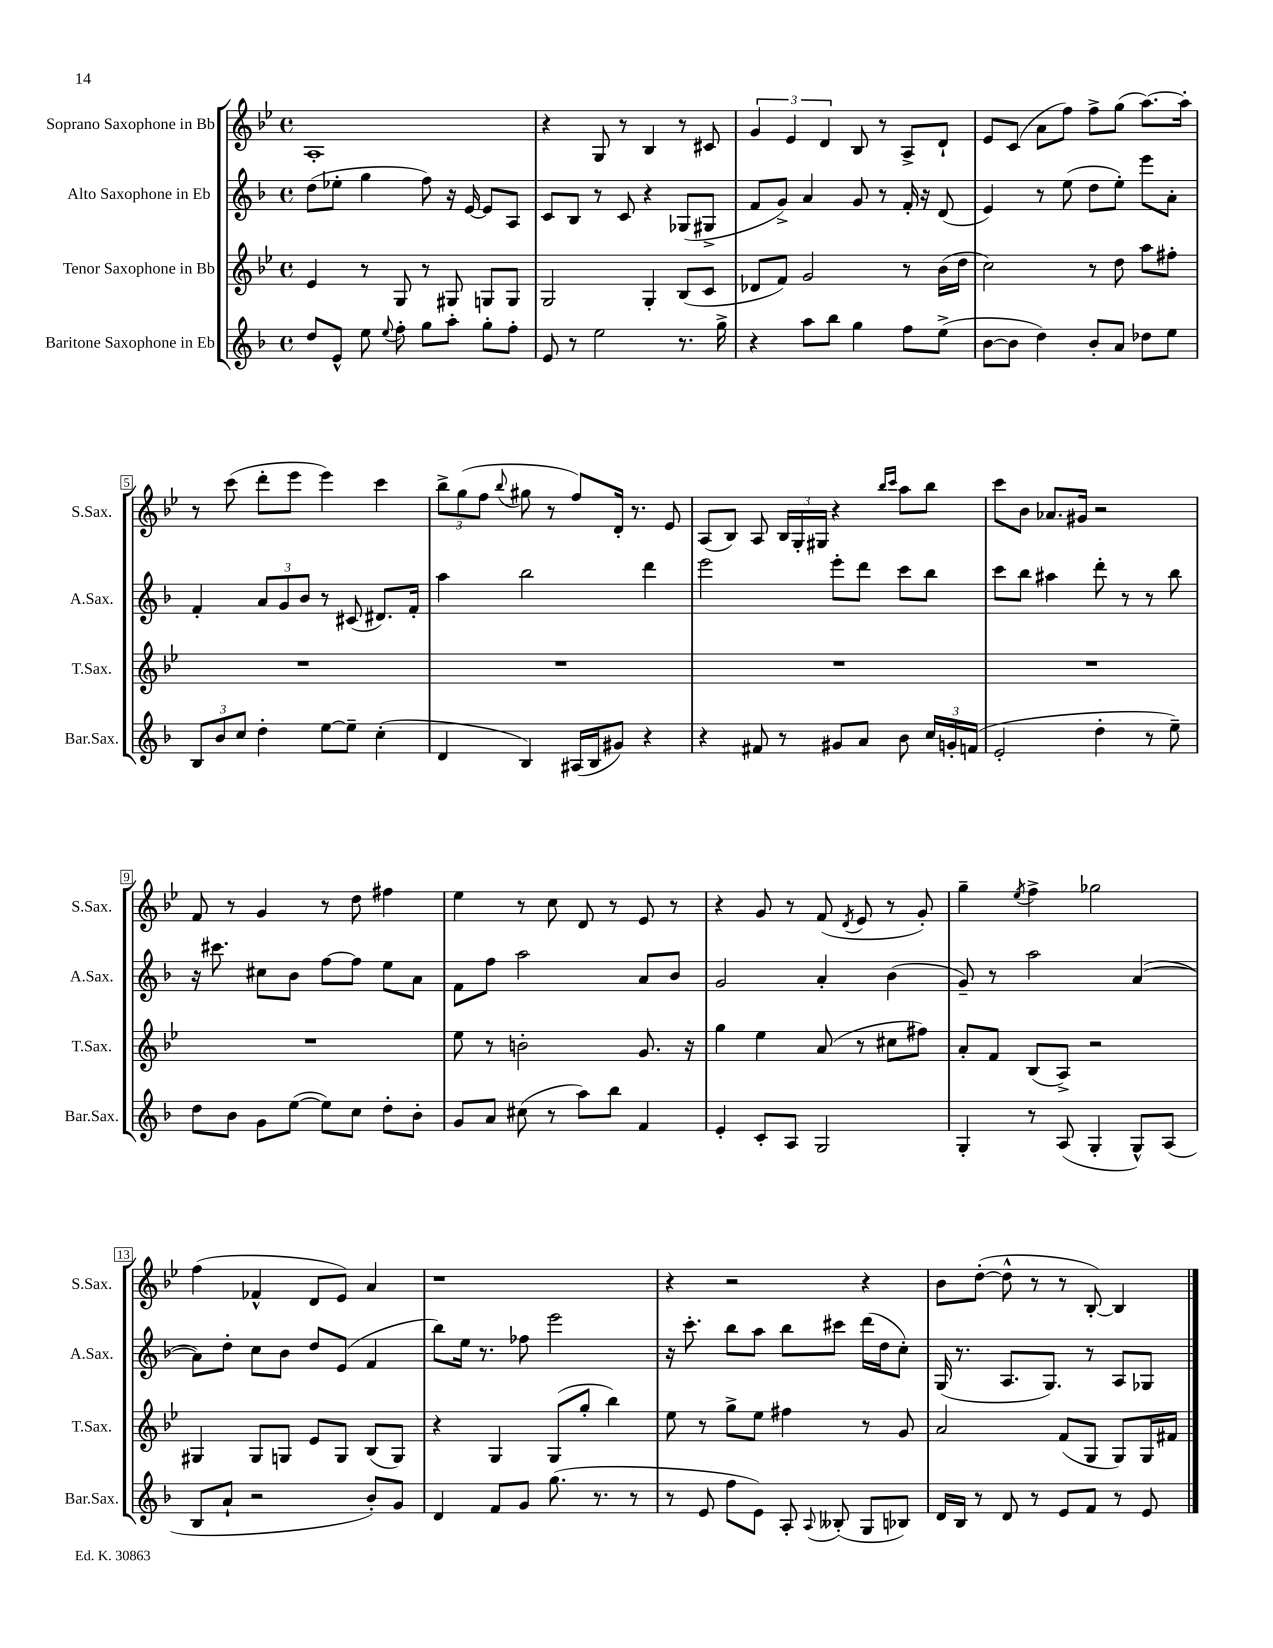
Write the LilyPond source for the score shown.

<<
\new StaffGroup <<
\new Staff = "s0" \with { instrumentName = "Soprano Saxophone in Bb" shortInstrumentName = "S.Sax." } {
    \clef treble \key bes \major \defaultTimeSignature \time 4/4
    \autoBeamOff a1-. |
    r4 g8 r8 bes4 r8 cis'8 |
    \tuplet 3/2 { g'4 ees'4 d'4 } bes8 r8 a8[-> d'8]-! |
    ees'8[ c'8]( a'8[ f''8]) f''8[-> g''8]( a''8.[~) a''16]-. |
    r8 c'''8( d'''8[-. ees'''8] ees'''4) c'''4 |
    \tuplet 3/2 { bes''8[-> g''8( f''8] } \appoggiatura { bes''8 } gis''8 r8 f''8[) d'16]-. r8. ees'8 |
    a8[( bes8]) a8 \tuplet 3/2 { bes16[ g16-. gis16] } r4 \grace { bes''16[ c'''16] } a''8[ bes''8] |
    c'''8[ bes'8] aes'8.[ gis'16] r2 |
    f'8 r8 g'4 r8 d''8 fis''4 |
    ees''4 r8 c''8 d'8 r8 ees'8 r8 |
    r4 g'8 r8 f'8( \acciaccatura { d'8 } ees'8 r8 g'8-.) |
    g''4-- \acciaccatura { ees''8 } f''4-> ges''2 |
    f''4( fes'4-^ d'8[ ees'8]) a'4 |
    r1 |
    r4 r2 r4 |
    bes'8[ d''8]~-.( d''8-^ r8 r8 bes8~-.) bes4 \bar "|." |
}
\new Staff = "s1" \with { instrumentName = "Alto Saxophone in Eb" shortInstrumentName = "A.Sax." } {
    \clef treble \key f \major \defaultTimeSignature \time 4/4
    \autoBeamOff d''8[( ees''8]-. g''4 f''8) r16 e'16~ e'8[ a8] |
    c'8[ bes8] r8 c'8 r4 ges8[( gis8]-> |
    f'8[ g'8]->) a'4 g'8 r8 f'16-. r16 d'8( |
    e'4) r8 e''8( d''8[ e''8]-.) e'''8[ a'8]-. |
    f'4-. \tuplet 3/2 { a'8[ g'8 bes'8] } r8 cis'8( dis'8.[) f'16]-. |
    a''4 bes''2 d'''4 |
    e'''2 e'''8[-. d'''8] c'''8[ bes''8] |
    c'''8[ bes''8] ais''4 d'''8-. r8 r8 bes''8 |
    r16 cis'''8. cis''8[ bes'8] f''8[~ f''8] e''8[ a'8] |
    f'8[ f''8] a''2 a'8[ bes'8] |
    g'2 a'4-. bes'4( |
    g'8--) r8 a''2 a'4~( |
    a'8[) d''8]-. c''8[ bes'8] d''8[ e'8]( f'4 |
    bes''8[) e''16] r8. fes''8 e'''2 |
    r16 c'''8.-. bes''8[ a''8] bes''8[ cis'''8] d'''16[( d''16 c''8]-.) |
    g16( r8. a8.[ g8.]) r8 a8[ ges8] \bar "|." |
}
\new Staff = "s2" \with { instrumentName = "Tenor Saxophone in Bb" shortInstrumentName = "T.Sax." } {
    \clef treble \key bes \major \defaultTimeSignature \time 4/4
    \autoBeamOff ees'4 r8 g8 r8 gis8 g8[ g8] |
    g2 g4-. bes8[( c'8] |
    des'8[ f'8]) g'2 r8 bes'16[( d''16] |
    c''2) r8 d''8 a''8[ fis''8]-. |
    R1 |
    R1 |
    R1 |
    R1 |
    R1 |
    ees''8 r8 b'2-. g'8. r16 |
    g''4 ees''4 a'8( r8 cis''8[ fis''8]) |
    a'8[-. f'8] bes8[( a8]->) r2 |
    gis4 gis8[ g8] ees'8[ g8] bes8[( g8]) |
    r4 g4 g8[( g''8]-. bes''4) |
    ees''8 r8 g''8[-> ees''8] fis''4 r8 g'8 |
    a'2 f'8[( g8] g8[) g16 fis'16] \bar "|." |
}
\new Staff = "s3" \with { instrumentName = "Baritone Saxophone in Eb" shortInstrumentName = "Bar.Sax." } {
    \clef treble \key f \major \defaultTimeSignature \time 4/4
    \autoBeamOff d''8[ e'8]-^ e''8 \appoggiatura { e''8 } f''8-. g''8[ a''8]-. g''8[-. f''8]-. |
    e'8 r8 e''2 r8. g''16-> |
    r4 a''8[ bes''8] g''4 f''8[ e''8]->( |
    bes'8[~ bes'8] d''4) bes'8[-. a'8] des''8[ e''8] |
    \tuplet 3/2 { bes8[ bes'8 c''8] } d''4-. e''8[~ e''8]-- c''4-.( |
    d'4 bes4) ais16[( bes16 gis'8]) r4 |
    r4 fis'8 r8 gis'8[ a'8] bes'8 \tuplet 3/2 { c''16[ g'16-. f'16]( } |
    e'2-. d''4-. r8 e''8--) |
    d''8[ bes'8] g'8[ e''8]~( e''8[) c''8] d''8[-. bes'8]-. |
    g'8[ a'8] cis''8( r8 a''8[) bes''8] f'4 |
    e'4-. c'8[-. a8] g2 |
    g4-. r8 a8( g4-. g8[-^) a8]( |
    bes8[ a'8]-! r2 bes'8[-.) g'8] |
    d'4 f'8[ g'8] g''8.( r8. r8 |
    r8 e'8 f''8[ e'8]) a8-. \appoggiatura { a8 } beses8-.( g8[ bes8]) |
    d'16[ bes16] r8 d'8 r8 e'8[ f'8] r8 e'8 \bar "|." |
}
>>
>>
\layout { \context { \Score \override BarNumber.stencil = #(make-stencil-boxer 0.1 0.3 ly:text-interface::print) } }
